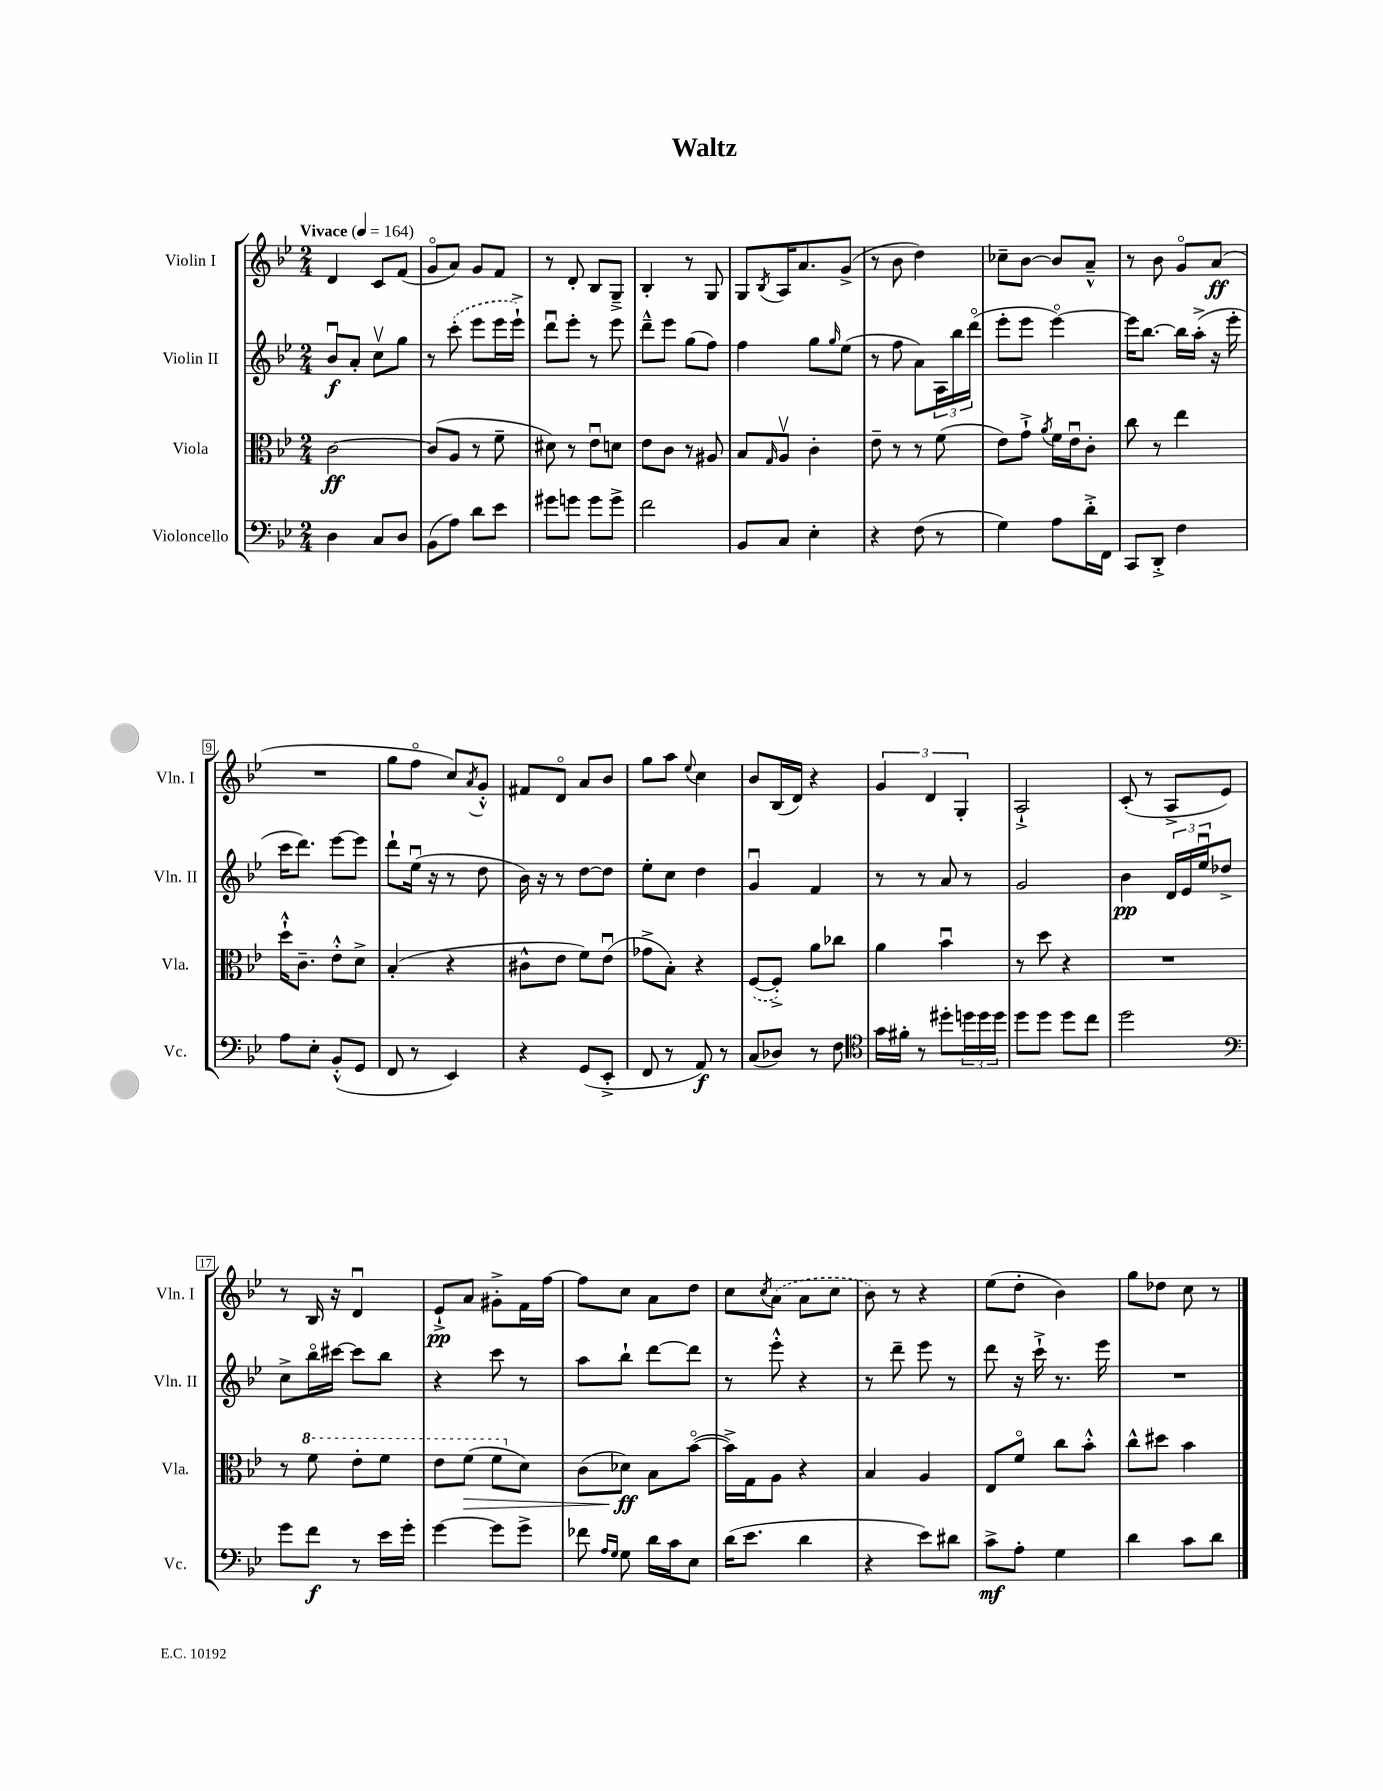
\header { title = "Waltz" }
<<
\new StaffGroup <<
\new Staff = "s0" \with { instrumentName = "Violin I" shortInstrumentName = "Vln. I" } {
    \clef treble \key bes \major \numericTimeSignature \time 2/4 \tempo "Vivace" 4 = 164
    d'4 c'8 f'8( |
    g'8\flageolet a'8) g'8 f'8 |
    r8 d'8-. bes8 g8---> |
    bes4-. r8 g8 |
    g8 \acciaccatura { bes8 } a16 a'8. g'8->( |
    r8 bes'8 d''4) |
    ces''8-- bes'8~ bes'8 a'8---^ |
    r8 bes'8 g'8\flageolet a'8\ff( |
    R2 |
    g''8 f''8\flageolet c''8) \acciaccatura { a'8 } g'8-.-^ |
    fis'8 d'8\flageolet a'8 bes'8 |
    g''8 a''8 \appoggiatura { ees''8 } c''4 |
    bes'8 bes16( d'16) r4 |
    \tuplet 3/2 { g'4 d'4 g4-. } |
    a2-!-> |
    c'8-.( r8 a8-> ees'8) |
    r8 bes16 r16 d'4\downbow |
    ees'8-!->\pp a'8 gis'8-.-> f'16 f''16~ |
    f''8 c''8 a'8 d''8 |
    c''8 \acciaccatura { c''8 } \once \slurDashed a'8( a'8 c''8 |
    bes'8) r8 r4 |
    ees''8( d''8-. bes'4) |
    g''8 des''8 c''8 r8 \bar "|." |
}
\new Staff = "s1" \with { instrumentName = "Violin II" shortInstrumentName = "Vln. II" } {
    \clef treble \key bes \major \numericTimeSignature \time 2/4
    bes'8\downbow\f a'8-. c''8\upbow g''8 |
    r8 \once \slurDashed c'''8-.( ees'''8 ees'''16 ees'''16-!->) |
    d'''8\downbow ees'''8-. r8 ees'''8 |
    d'''8---^ ees'''8 g''8( f''8) |
    f''4 g''8 \grace { g''16 } ees''8( |
    r8 f''8 a'8) \tuplet 3/2 { a16 bes''16 d'''16\flageolet( } |
    ees'''8-. ees'''8 ees'''4~\flageolet) |
    ees'''16 bes''8.~ bes''16 a''16-.->( r16 ees'''16-. |
    c'''16 d'''8.) ees'''8~ ees'''8 |
    d'''8-! ees''16\downbow( r16 r8 d''8 |
    bes'16) r16 r8 d''8~ d''8 |
    ees''8-. c''8 d''4 |
    g'4\downbow f'4 |
    r8 r8 a'8 r8 |
    g'2 |
    bes'4\pp \tuplet 3/2 { d'16 ees'16 ees''16\downbow } des''8-> |
    c''8-> bes''16\flageolet cis'''16~ cis'''8 bes''8 |
    r4 c'''8 r8 |
    a''8 bes''8-! d'''8~ d'''8 |
    r8 ees'''8-.-^ r4 |
    r8 d'''8-- ees'''8 r8 |
    d'''8 r16 c'''16-!-> r8. ees'''16 |
    R2 \bar "|." |
}
\new Staff = "s2" \with { instrumentName = "Viola" shortInstrumentName = "Vla." } {
    \clef alto \key bes \major \numericTimeSignature \time 2/4
    c'2~\ff |
    c'8( a8 r8 f'8-- |
    dis'8) r8 ees'8\downbow d'8 |
    ees'8 c'8 r8 ais8 |
    bes8 \grace { g16 } a8\upbow c'4-. |
    ees'8-- r8 r8 f'8( |
    ees'8) g'8-!-> \acciaccatura { a'8 } f'16 ees'16\downbow c'8-. |
    c''8 r8 ees''4 |
    d''16-!-^ c'8.-- ees'8-.-^ d'8-> |
    bes4-.( r4 |
    cis'8-^ ees'8 f'8) ees'8\downbow( |
    ges'8-> bes8-.) r4 |
    \once \slurDashed f8~( f8-.->) a'8 ces''8 |
    a'4 bes'4\downbow |
    r8 d''8 r4 |
    R2 |
    r8 \ottava #1 f''8 ees''8-. f''8 |
    ees''8 f''8\>( f''8 \ottava #0 d'8) |
    c'8( des'8\ff\!) bes8 bes'8~\flageolet( |
    bes'16->) g16 a8 r4 |
    bes4 a4 |
    ees8 f'8\flageolet c''8 bes'8-.-^ |
    c''8-^ dis''8 bes'4 \bar "|." |
}
\new Staff = "s3" \with { instrumentName = "Violoncello" shortInstrumentName = "Vc." } {
    \clef bass \key bes \major \numericTimeSignature \time 2/4
    d4 c8 d8 |
    bes,8( a8) d'8 ees'8 |
    gis'8 g'8 g'8 g'8-> |
    f'2 |
    bes,8 c8 ees4-. |
    r4 f8( r8 |
    g4) a8 d'16-.-> f,16 |
    c,8 d,8-.-> f4 |
    a8 ees8-. bes,8-.-^( g,8 |
    f,8 r8 ees,4) |
    r4 g,8( ees,8-.-> |
    f,8 r8 a,8\f) r8 |
    c8( des8) r8 f8 |
    \clef tenor g'16 fis'16-. r8 dis''8-. \tuplet 3/2 { d''16 d''16 d''16 } |
    d''8 d''8 d''8 c''8 |
    d''2 |
    \clef bass g'8 f'8\f r8 ees'16 g'16-. |
    g'4~ g'8 g'8-> |
    fes'8 \grace { a16 g16 } g8 d'16 c'16 ees8 |
    d'16( ees'8. d'4 |
    r4 ees'8) dis'8 |
    c'8->\mf a8-. g4 |
    d'4 c'8 d'8 \bar "|." |
}
>>
>>
\layout { \context { \Score \override BarNumber.stencil = #(make-stencil-boxer 0.1 0.3 ly:text-interface::print) } }
